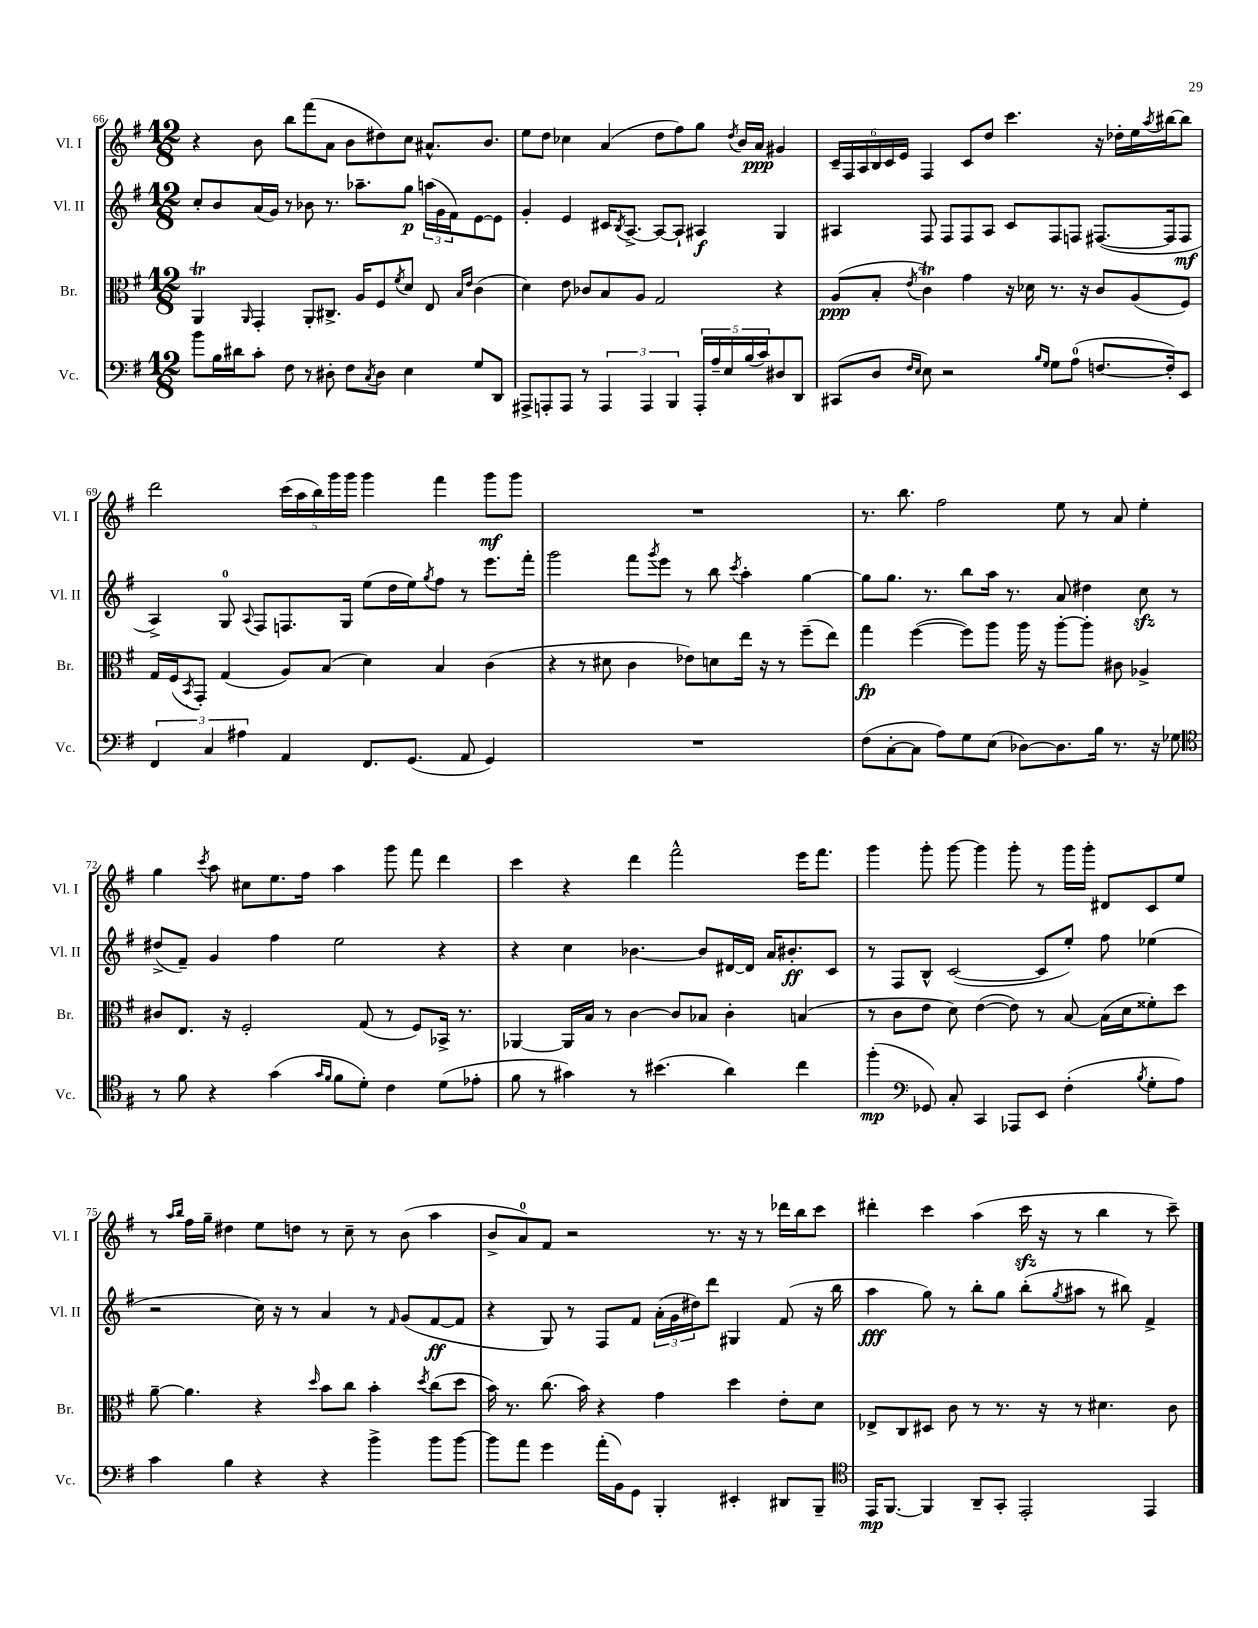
<<
\new StaffGroup <<
\new Staff = "s0" \with { instrumentName = "Vl. I" shortInstrumentName = "Vl. I" } {
    \clef treble \key g \major \numericTimeSignature \time 12/8
    r4 b'8 b''8 fis'''8( a'8 b'8 dis''8) c''8 ais'8.-^ b'8. |
    e''8 d''8 ces''4 a'4( d''8 fis''8) g''8 \acciaccatura { d''8 } b'16 a'16\ppp gis'4 |
    \tuplet 6/4 { c'16-- fis16 a16 b16 c'16 e'16 } fis4 c'8 d''8 c'''4. r16 des''16-. e''16 \acciaccatura { a''8 } bis''16~ bis''8 |
    d'''2 \tuplet 5/4 { c'''16( a''16 b''16) g'''16 g'''16 } g'''4 fis'''4 g'''8\mf g'''8 |
    R1. |
    r8. b''8. fis''2 e''8 r8 a'8 e''4-. |
    g''4 \acciaccatura { c'''8 } a''8 cis''8 e''8. fis''16 a''4 g'''8 fis'''8 d'''4 |
    c'''4 r4 d'''4 fis'''2-^ e'''16 fis'''8. |
    g'''4 g'''8-. g'''8~ g'''4 g'''8-. r8 g'''16 g'''16-. dis'8 c'8 e''8 |
    r8 \grace { a''16 b''16 } fis''16 g''16-- dis''4 e''8 d''8 r8 c''8-- r8 b'8( a''4 |
    b'8-> a'8-0) fis'8 r2 r8. r16 r8 des'''16 b''16 c'''8 |
    dis'''4-. c'''4 a''4( c'''16\sfz r16 r8 b''4 r8 c'''8--) \bar "|." |
}
\new Staff = "s1" \with { instrumentName = "Vl. II" shortInstrumentName = "Vl. II" } {
    \clef treble \key g \major \numericTimeSignature \time 12/8
    c''8-. b'8 a'16( g'16) r8 bes'8 r8. aes''8.-- g''8\p \tuplet 3/2 { a''16( g'16 fis'16) } e'8~ e'8 |
    g'4-. e'4 cis'16 \acciaccatura { b8 } a8.~-> a8~ a8-! ais4\f g4 |
    ais4 fis8 fis8 fis8 ais8 c'8 fis8 f8 fis8.~( fis16 fis8\mf |
    a4->) g8-0 \appoggiatura { a8 } fis8 f8. g16 e''8( d''16 e''16) \acciaccatura { g''8 } fis''8 r8 e'''8. fis'''16-. |
    g'''2 fis'''8 \acciaccatura { g'''8 } e'''8 r8 b''8 \acciaccatura { c'''8 } a''4-. g''4~ |
    g''8 g''8. r8. b''8 a''16 r8. a'8 dis''4 c''8\sfz r8 |
    dis''8->( fis'8--) g'4 fis''4 e''2 r4 |
    r4 c''4 bes'4.~ bes'8 dis'16~ dis'16 a'16 bis'8.-.\ff c'8 |
    r8 fis8 b8-^ c'2~( c'8 e''8-.) fis''8 ees''4( |
    r2 c''16) r16 r8 a'4 r8 \grace { fis'16 } g'8( fis'8~\ff fis'8 |
    r4 g8) r8 fis8 fis'8 \tuplet 3/2 { a'16-.( g'16 dis''16) } d'''8 gis4 fis'8( r16 b''16 |
    a''4\fff g''8) r8 b''8-. g''8 b''8-.( \acciaccatura { g''8 } ais''8 r8 bis''8) fis'4-> \bar "|." |
}
\new Staff = "s2" \with { instrumentName = "Br." shortInstrumentName = "Br." } {
    \clef alto \key g \major \numericTimeSignature \time 12/8
    a,4\trill \grace { a,16 } g,4-. a,8-. cis8.-> a16 fis8 \acciaccatura { fis'8 } d'8 e8 \grace { b16 e'16 } c'4( |
    d'4) e'8 ces'8 b8 a8 g2 r4 |
    a8\ppp( b8-. \acciaccatura { e'8 } c'4\trill) g'4 r16 des'16 r8. r16 c'8 a8( fis8) |
    g16 fis16( \acciaccatura { b,8 } g,8-.) g4( a8) b8( d'4) b4 c'4( |
    r4 r8 dis'8 c'4 ees'8) d'8 e''16 r16 r8 fis''8--( e''8) |
    g''4\fp fis''4~( fis''8) a''8 a''16 r16 a''8~-. a''8-. cis'8 aes4-> |
    cis'8 e8. r16 fis2-. g8( r8 fis8) bes,16-> r8. |
    aes,4~ aes,16 b16 r8 c'4~ c'8 bes8 c'4-. b4( |
    r8 c'8 e'8 d'8) e'4~( e'8) r8 b8~ b16( d'16 fisis'8-.) d''8 |
    a'8~-- a'4. r4 \grace { d''16 } b'8 c''8 b'4-. \acciaccatura { d''8 } c''8( d''8 |
    b'16) r8. c''8.( b'16) r4 g'4 d''4 e'8-. d'8 |
    ees8-> c8 dis8 c'8 r8 r8. r16 r8 dis'4. c'8 \bar "|." |
}
\new Staff = "s3" \with { instrumentName = "Vc." shortInstrumentName = "Vc." } {
    \clef bass \key g \major \numericTimeSignature \time 12/8
    b'8 b16 dis'16 c'8-. fis8 r8 dis8-. fis8 \acciaccatura { c8 } dis8 e4 g8 d,8 |
    ais,,8-> a,,8-. a,,8 r8 \tuplet 3/2 { a,,4 a,,4 b,,4 } \tuplet 5/4 { a,,16-. a16-- e16 b16( c'16) } dis8 d,8 |
    cis,8( d8 \grace { fis16 e16 } e8) r2 \grace { b16 g16 } g8 a8-0( f8.~ f16-.) e,8 |
    \tuplet 3/2 { fis,4 c4 ais4 } a,4 fis,8. g,8.( a,8 g,4) |
    R1. |
    fis8( c8~-. c8 a8) g8 e8( des8~) des8. b16 r8. r16 ges8 |
    \clef tenor r8 fis'8 r4 g'4( \grace { g'16 fis'16 } fis'8 d'8-.) c'4 d'8( ees'8-. |
    fis'8 r8 gis'4) r8 bis'4.( a'4) c''4 |
    fis''4-.\mp( \clef bass ges,8) c8-. c,4 aes,,8 e,8 fis4-.( \acciaccatura { b8 } g8-. a8) |
    c'4 b4 r4 r4 b'4-> b'8 b'8~ |
    b'8 a'8 g'4 a'16-.( b,16) g,8 b,,4-. eis,4-. dis,8 b,,8-- |
    \clef tenor e,16\mp fis,8.~ fis,4 a,8-- g,8-. e,2-. e,4 \bar "|." |
}
>>
>>
\layout { \context { \Score currentBarNumber = #66 } }
